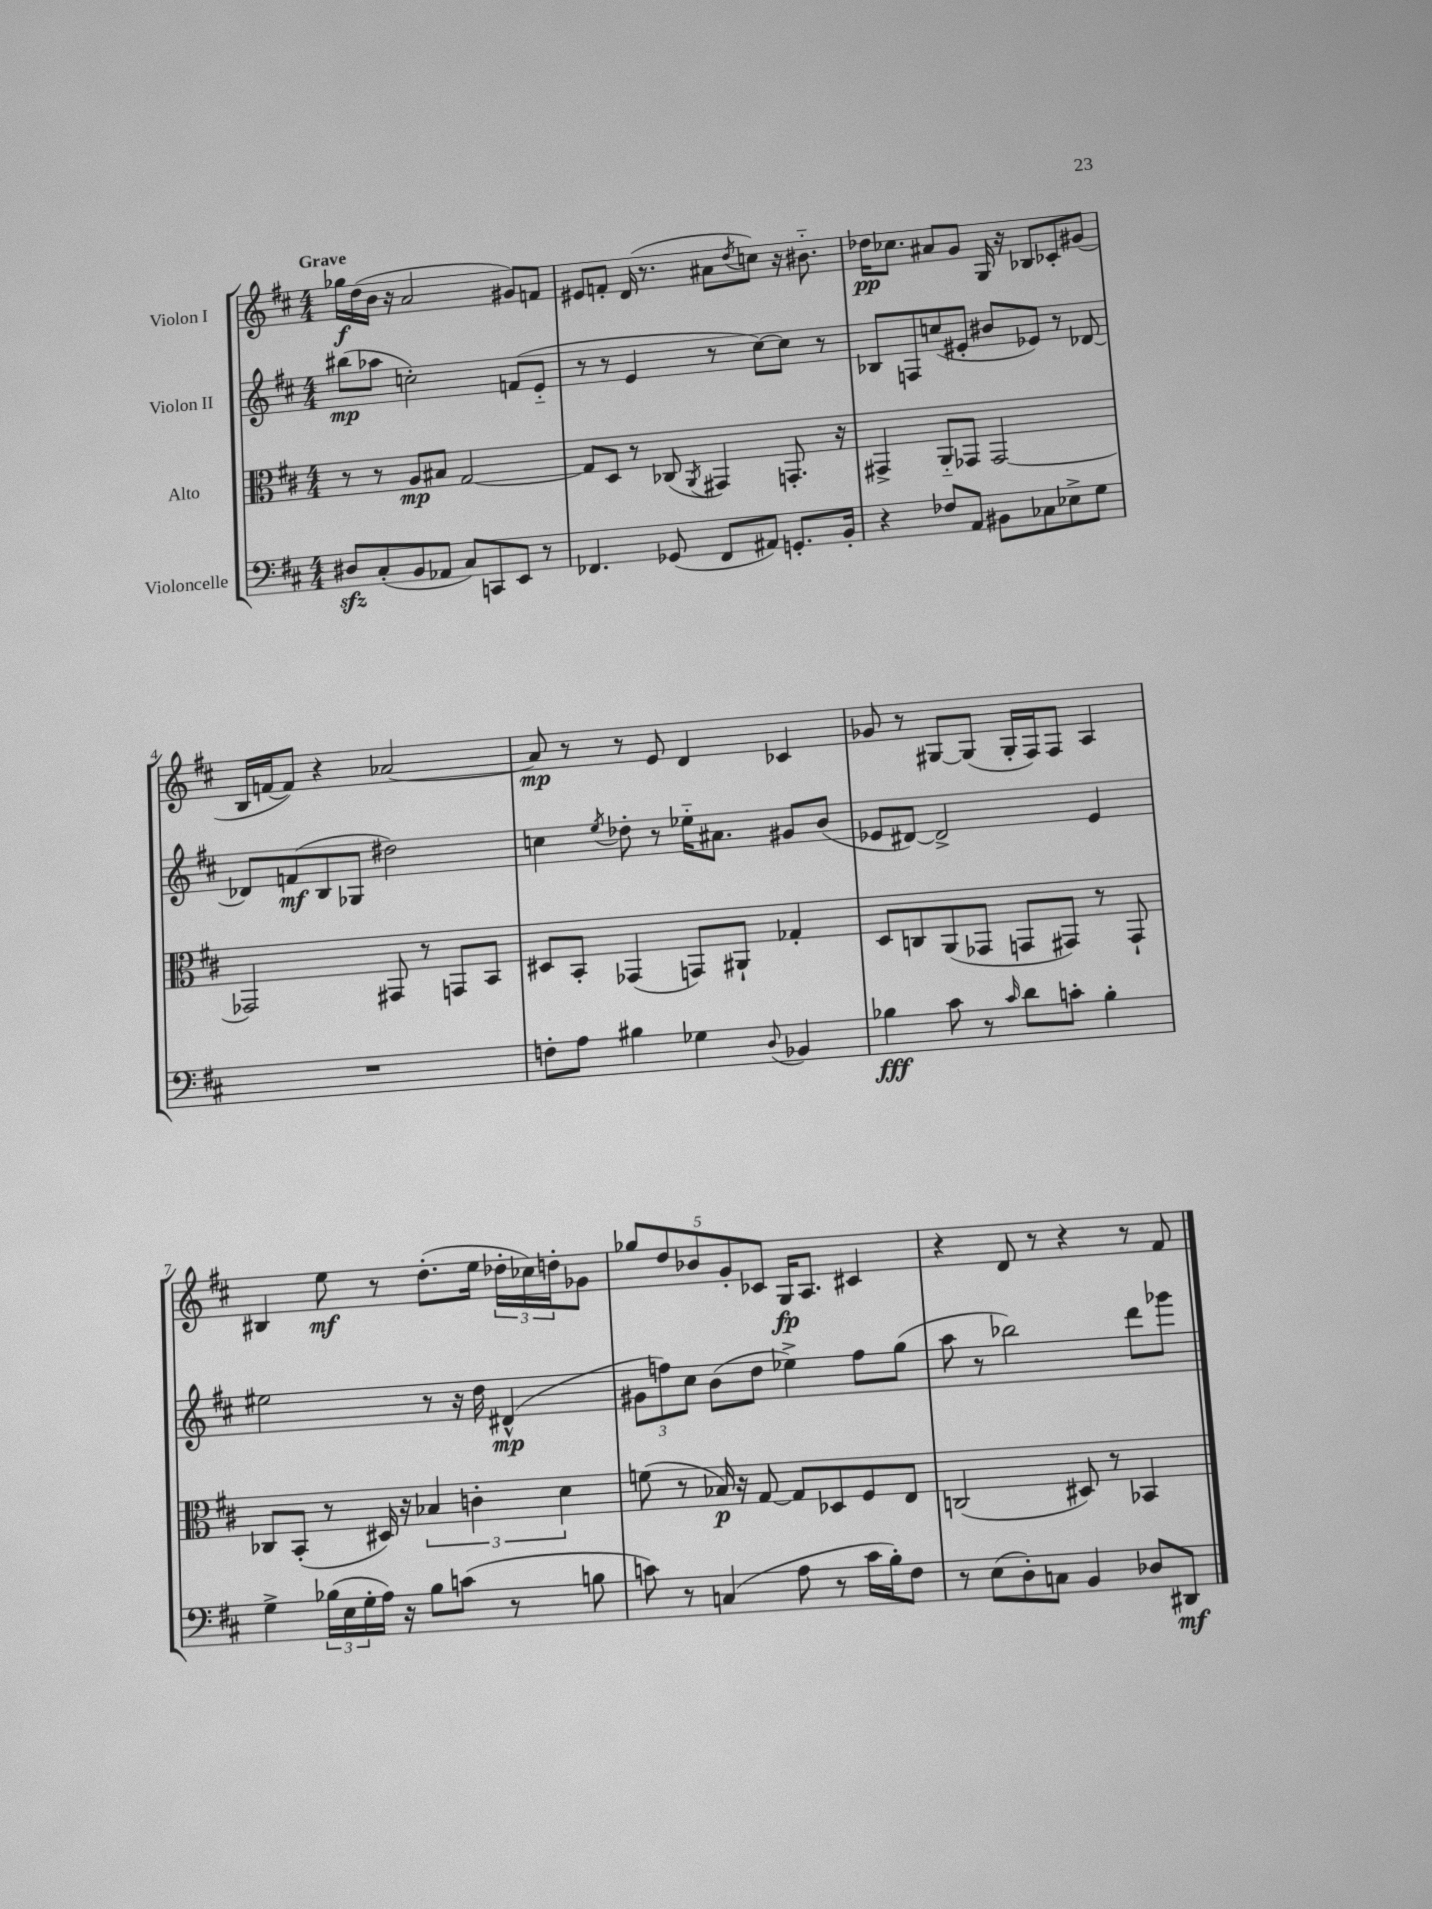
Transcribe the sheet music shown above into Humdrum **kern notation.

**kern	**kern	**kern	**kern
*staff4	*staff3	*staff2	*staff1
*clefF4	*clefC3	*clefG2	*clefG2
*k[f#c#]	*k[f#c#]	*k[f#c#]	*k[f#c#]
*M4/4	*M4/4	*M4/4	*M4/4
8D#	8r	(8bb#	16gg-
.	.	.	(16dd
(8C#'	8r	8aa-	16b
.	.	.	16r
8BB	8A	2cc')	2a
8AA-	8B#	.	.
8C#)	[2G	.	.
8CC	.	.	.
8EE	.	(8f	8g#)
8r	.	8e'~	8f
=	=	=	=
4.FF-	8G]	8r	8e#
.	8D	8r	8f'
.	8r	4e	(16d
.	.	.	8.r
(8GG-	(8C-	.	.
.	8qAA	.	.
8FF-	4GG#)	8r	8a#
.	.	.	8qdd
8AA#)	.	[8cc#)	8cc)
8.GG'	8.GG'	8cc#]	16r
.	.	.	8.b#'~
.	.	8r	.
16BB'	16r	.	.
=	=	=	=
4r	4GG#^	8B-	16dd-
.	.	.	8.cc-
.	.	8F	.
8F-	8AA'~	(8cc	8a#
8AA	8GG-	8e#'	8g
8BB#	[2GG-	8b#	16G
.	.	.	16r
8C-	.	8e-)	8B-
8E-^	.	8r	8c-'
8G	.	[8d-	(8g#
=	=	=	=
1r	2GG-]	8d-]	16B
.	.	.	[16f
.	.	(8f	8f])
.	.	8B	4r
.	.	8G-	.
.	8GG#	2dd#)	[2a-
.	8r	.	.
.	8GG	.	.
.	8BB	.	.
=	=	=	=
8F'	8D#	4cc	8a-]
8A	8BB'	.	8r
.	.	8qee	.
4B#	(4GG-	8dd-'	8r
.	.	8r	8e
4G-	8GG)	16ee-'~	4d
.	.	8.a#	.
.	8AA#`	.	.
8qqD	.	.	.
4BB-	4G-'	8g#	4c-
.	.	(8b	.
=	=	=	=
4B-	8D	8e-	8g-
.	8C	[8d#)	8r
8c#	(8AA	2d#^]	[8G#
8r	8GG-	.	(8G#]
16qqc#	.	.	.
8d	8GG	.	16G#'
.	.	.	16F#)
8c'	8GG#)	.	8F#
4B-'	8r	4e-	4A
.	8GG#`	.	.
=	=	=	=
4G^	8C-	2ee#	4B#
.	(8BB'	.	.
(24B-	8r	.	8ee
24E	.	.	.
24G'	.	.	.
16A)	16D#)	.	8r
16r	16r	.	.
8B-	6B-	8r	(8.dd'
(8c	.	16r	.
.	6c'	.	.
.	.	16dd	16ee
8r	.	(4d#^^	24dd-'
.	.	.	24cc-)
.	6d	.	24dd'
8B	.	.	8g-
=	=	=	=
8c)	(8f	12g#	10gg-
.	.	12ff)	.
.	.	.	10dd
8r	8r	.	.
.	.	12cc#	.
.	.	.	10b-
(4C	16B-)	(8b	.
.	.	.	10g'
.	16r	.	.
.	[8G	8dd	.
.	.	.	10c-
8A	8G]	4ee-^)	16G
.	.	.	8.A
8r	8D-	.	.
16c	8F#	8ff	4c#
16B')	.	.	.
8F#	8E	(8gg	.
=	=	=	=
8r	(2C	8aa	4r
(8E	.	8r	.
8D')	.	2bb-)	8d
8C	.	.	8r
4BB	8D#)	.	4r
.	8r	.	.
8D-	4BB-	8ddd	8r
8DD#	.	8ggg-	8f#
==	==	==	==
*-	*-	*-	*-
